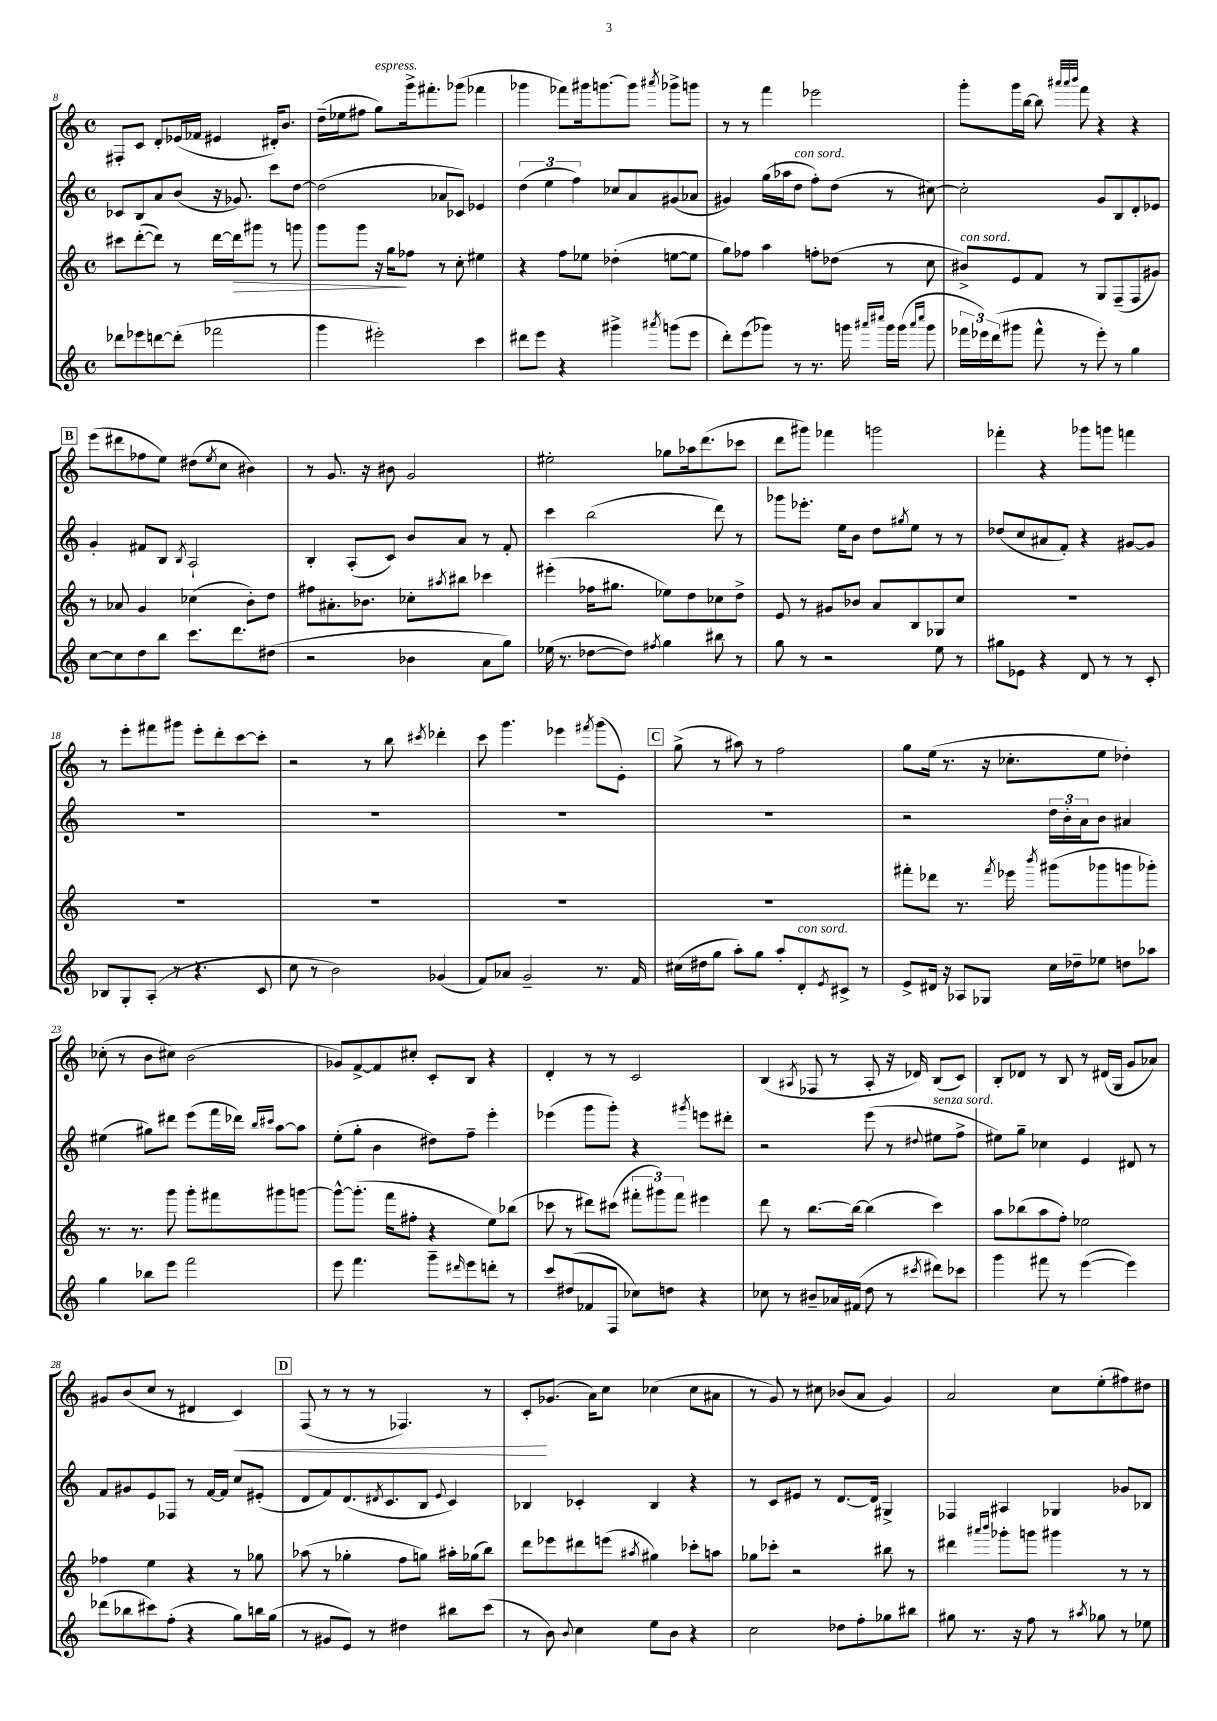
<<
\new StaffGroup <<
\new Staff = "s0" {
    \clef treble \key c \major \defaultTimeSignature \time 4/4
    fis8-. c'8 d'8-. ees'16( fes'16 eis'4 dis'16-.) b'8. |
    d''16--( ees''16 fis''8 g''8^\markup { \italic "espress." }) g'''16-> fis'''8.-. ges'''8( fes'''4 |
    ges'''4 fes'''8) gis'''16 g'''8.~ g'''8 \acciaccatura { ais'''8 } ges'''8-> g'''8 |
    r8 r8 f'''4 ees'''2 |
    g'''8-. g'''16 b''16~ b''8 \grace { ais'''32 ais'''32 b'''32 } f'''8 r4 r4 |
    \mark \markup { \box "B" } e'''8( dis'''8 fes''8 e''8) dis''8( \acciaccatura { e''8 } c''8 bis'4) |
    r8 g'8. r16 bis'8 g'2 |
    eis''2-. ges''8 aes''16 d'''8.( ces'''8 |
    d'''8 gis'''8) fes'''4 g'''2 |
    fes'''4-. r4 ges'''8 g'''8 f'''4 |
    r8 e'''8-. fis'''8 gis'''8 e'''8-. d'''8-. c'''8~ c'''8-. |
    r2 r8 b''8 \acciaccatura { cis'''8 } des'''4-. |
    c'''8 g'''4. ees'''4 \acciaccatura { fis'''8 } g'''8( e'8-.) |
    \mark \markup { \box "C" } g''8->( r8 ais''8) r8 f''2 |
    g''8 e''16( r8. r16 ces''8.-. e''8 des''4-.) |
    ces''8-.( r8 b'8 cis''8) b'2( |
    ges'8) f'8~-> f'8 cis''8-. c'8-. b8 r4 |
    d'4-. r8 r8 c'2 |
    b4( \acciaccatura { ais8 } fes8 r8 ais8-. r16 des'16) b8( c'8) |
    b8-. des'8 r8 b8 r8 dis'16( g16 g'8 aes'8) |
    gis'8 b'8( c''8 r8 dis'4 c'4\<) |
    \mark \markup { \box "D" } f8( r8 r8 r8 fes4.) r8 |
    c'8-.\! ges'8.( a'16) c''8 ces''4( ces''8 ais'8 |
    r8 g'8) r8 cis''8 bes'8( a'8 g'4) |
    a'2 c''8 e''8-.( fis''8) dis''8 \bar "|." |
}
\new Staff = "s1" {
    \clef treble \key c \major \defaultTimeSignature \time 4/4
    ces'8 b8 a'8 b'8( r16 ges'8.) c'''8 d''8~ |
    d''2( aes'8 ces'8) ees'4 |
    \tuplet 3/2 { d''4( e''4 f''4) } ces''8 a'8 gis'8( aes'8 |
    gis'4) g''16( aes''16 d''8^\markup { \italic "con sord." } f''8-.) d''8( r8 cis''8~) |
    cis''2-. g'8 b8 d'8-. ees'8 |
    \mark \markup { \box "B" } g'4-. fis'8 b8 \acciaccatura { b8 } a2-! |
    b4-. a8-.( c'8) b'8 a'8 r8 f'8-. |
    c'''4 b''2( d'''8) r8 |
    ges'''8 ees'''8.-. e''16 b'8 d''8 \acciaccatura { gis''8 } e''8 r8 r8 |
    des''8( c''8 ais'8 f'8-.) r4 gis'8~ gis'8 |
    R1 |
    R1 |
    R1 |
    \mark \markup { \box "C" } R1 |
    r2 \tuplet 3/2 { d''16 b'16-. a'16 } b'8 ais'4 |
    eis''4( gis''8) dis'''8 e'''8( f'''16 des'''16) \grace { b''16 cis'''16 } a''8~ a''8 |
    e''8-.( g''8-. b'4 dis''8) f''8-- e'''4-. |
    ees'''4( g'''8 g'''8-.) r4 \acciaccatura { gis'''8 } e'''8 dis'''8-. |
    r2 e'''8( r8 \appoggiatura { dis''8 } eis''8^\markup { \italic "senza sord." } f''8-> |
    eis''8) g''8-- ces''4 e'4 dis'8 r8 |
    f'8 gis'8 e'8 fes8 r8 f'16~ f'16 c''8 eis'8-.( |
    \mark \markup { \box "D" } d'8 f'8) d'8.( \acciaccatura { dis'8 } c'8. b8 \appoggiatura { e'8 } c'4) |
    bes4 ces'4-. bes4 r4 |
    r8 c'8 eis'8 r8 d'8.~ d'16 gis4-> |
    fes4 ais4 ges4 ges'8 bes8 \bar "|." |
}
\new Staff = "s2" {
    \clef treble \key c \major \defaultTimeSignature \time 4/4
    cis'''8 d'''8~-.( d'''8) r8 d'''16~ d'''16\> gis'''8 r8 g'''8 |
    g'''8 g'''8 r16 g''16\! fes''8 r8 c''8-. eis''4 |
    r4 f''8 ees''8 des''4-.( e''8~ e''8 |
    g''8) fes''8 a''4 f''8-. des''8( r8 c''8 |
    bis'8->^\markup { \italic "con sord." }) e'8 f'8 r8 g8 f8--( f8 gis'8) |
    \mark \markup { \box "B" } r8 aes'8 g'4 ces''4( b'8-.) d''8 |
    fis''8 ais'8.-. bes'8. ces''8-. \acciaccatura { ais''8 } bis''8 ces'''4 |
    eis'''4-.( fes''16 gis''8. ees''8) d''8 ces''8 d''8-> |
    e'8 r8 gis'8 bes'8 a'8 b8 ges8 c''8 |
    R1 |
    R1 |
    R1 |
    R1 |
    \mark \markup { \box "C" } R1 |
    fis'''8-. des'''8 r8. \acciaccatura { fis'''8 } ees'''16 \acciaccatura { b'''8 } gis'''8( ges'''8 g'''8 ges'''8-.) |
    r8. r8. g'''8 g'''8-. fis'''8 gis'''8 g'''8~ |
    g'''8~-^ g'''8.-.( f'''16 fis''8-. r4 e''8) bes''8( |
    ces'''8 r8 dis'''8) cis'''8( \tuplet 3/2 { fis'''8-. gis'''8) fis'''8 } eis'''4 |
    d'''8 r8 b''8.~ b''16~ b''4( c'''4) |
    a''8 bes''8( a''8 f''8-.) ees''2 |
    fes''4 e''4 r4 r8 ges''8 |
    \mark \markup { \box "D" } aes''8( r8 ges''4-. f''8 g''8) ais''16-. ges''16( b''8) |
    d'''8 ees'''8 dis'''8 e'''8( \acciaccatura { ais''8 } gis''4) ces'''8-. a''8 |
    ges''8 ces'''8-. r2 bis''8 r8 |
    dis'''4 \grace { ais'''16 b'''16 } ges'''8-. g'''8 gis'''4 r8 r8 \bar "|." |
}
\new Staff = "s3" {
    \clef treble \key c \major \defaultTimeSignature \time 4/4
    des'''8 ees'''8 d'''8~ d'''8-.( fes'''2 |
    g'''4 eis'''2-.) c'''4 |
    dis'''8 e'''8 r4 gis'''4-> \acciaccatura { ais'''8 } g'''8( e'''8 |
    d'''8-.) e'''8( ges'''8) r8 r8. g'''16 \grace { ais'''16 cis''''16 } g'''16 g'''16( \grace { ais'''16 cis''''16 } g'''8 |
    \tuplet 3/2 { fes'''16 ees'''16) d'''16( } gis'''8 fes'''8-^ r8 ees'''8-.) r8 g''4 |
    \mark \markup { \box "B" } c''8~ c''8 d''8 b''8 c'''8. d'''8. dis''8( |
    r2 bes'4 a'8 g''8) |
    ees''16( r8. des''8~ des''8) \acciaccatura { fis''8 } g''4 bis''8 r8 |
    g''8 r8 r2 e''8 r8 |
    gis''8 ees'8 r4 d'8 r8 r8 c'8-. |
    bes8 g8-. a8-.( r8 r4. c'8 |
    c''8 r8 b'2) ges'4( |
    f'8) aes'8 g'2-- r8. f'16 |
    \mark \markup { \box "C" } cis''16( dis''16 g''8 a''8-.) g''8 a''8-. d'8-.^\markup { \italic "con sord." } \acciaccatura { e'8 } cis'8-> r8 |
    e'8-> dis'16 r16 aes8 ges8 c''16 des''16-- ees''8 d''8 aes''8 |
    g''4 bes''8 e'''8 f'''2 |
    e'''8 f'''4. g'''8-- \grace { dis'''16 } e'''8 d'''8-. r8 |
    c'''8 dis''8( fes'8 f8 ces''8) d''8 r4 |
    ces''8 r8 bis'8-- aes'16 fis'16( d''8 r8 \acciaccatura { cis'''8 } dis'''8) ces'''8 |
    g'''4 fis'''8 r8 e'''4~( e'''4) |
    des'''8( bes''8 cis'''8) f''8-.( r4 g''8) b''16 g''16( |
    \mark \markup { \box "D" } r8 gis'8 e'8) r8 dis''4 bis''8 c'''8( |
    r8 b'8) \appoggiatura { b'8 } c''4 e''8 b'8 r4 |
    c''2 des''8 f''8-. ges''8 bis''8 |
    gis''8 r8. r16 f''8 r8 \acciaccatura { ais''8 } ges''8 r8 ees''8 \bar "|." |
}
>>
>>
\layout { \context { \Score currentBarNumber = #8 } }
